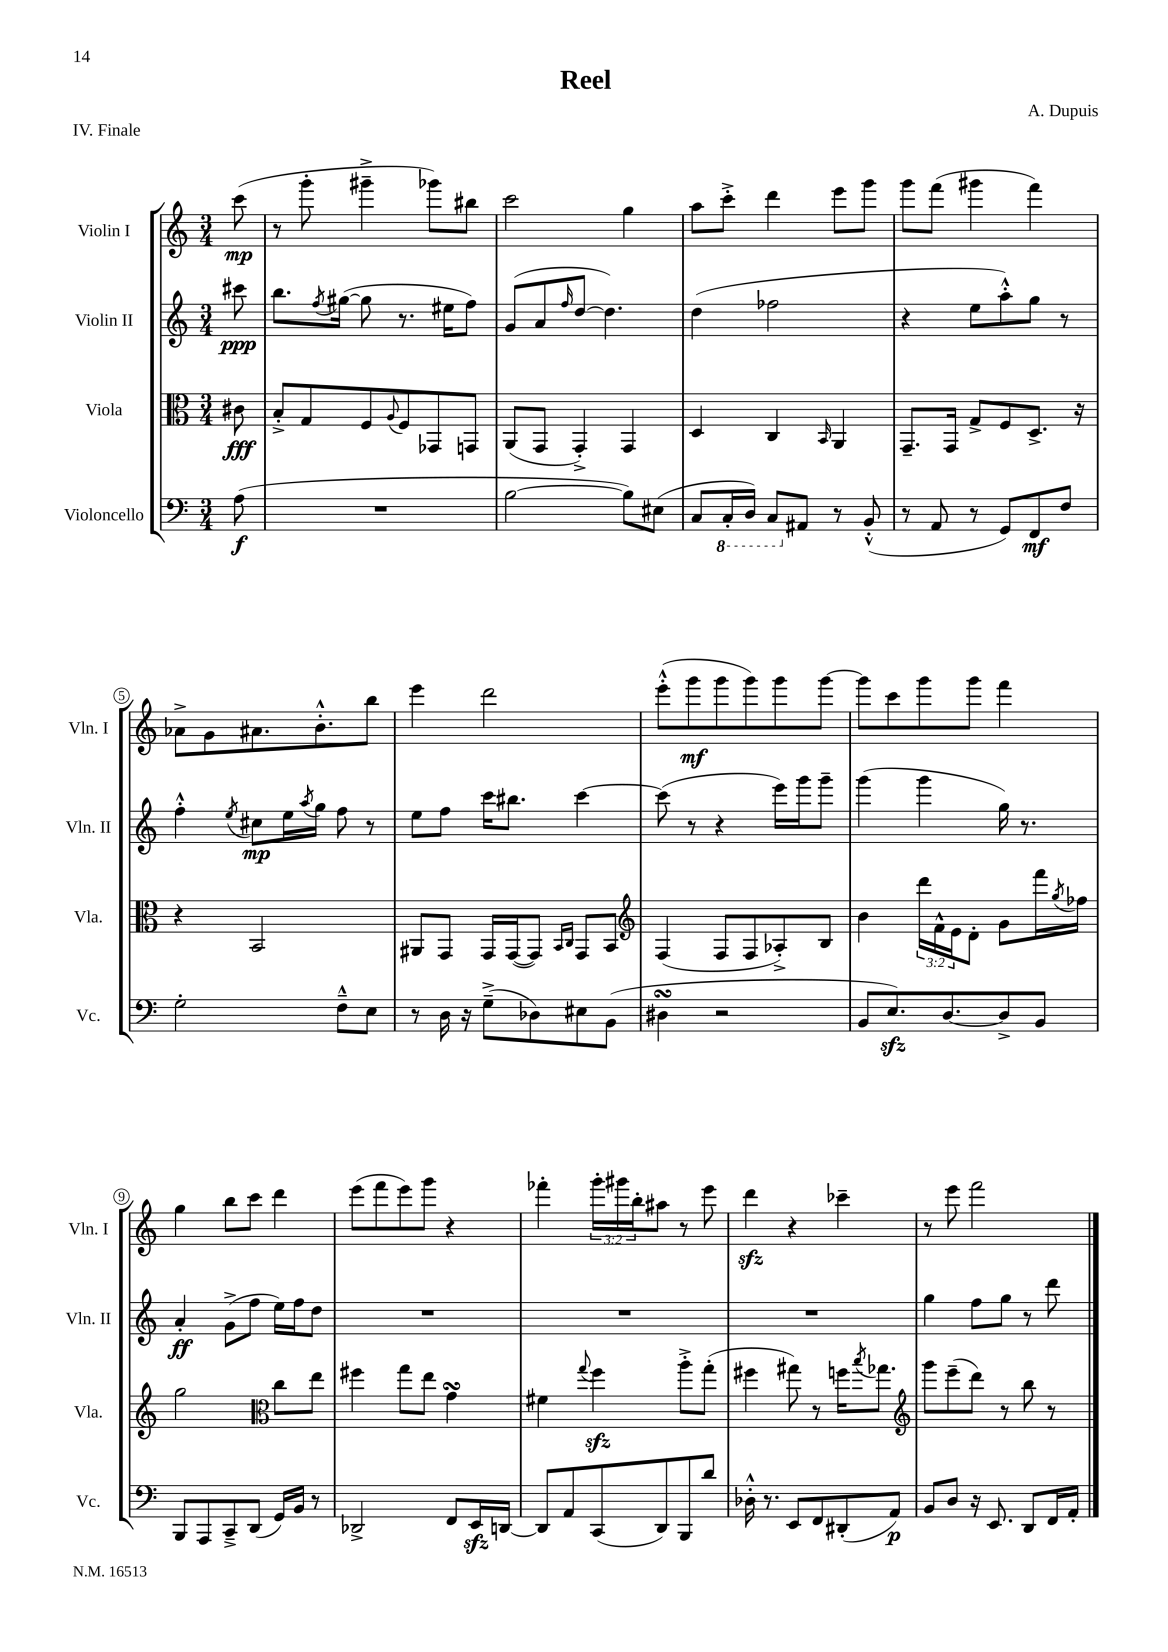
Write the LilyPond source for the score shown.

\header { title = "Reel" composer = "A. Dupuis" piece = "IV. Finale" }
<<
\new StaffGroup <<
\new Staff = "s0" \with { instrumentName = "Violin I" shortInstrumentName = "Vln. I" } {
    \clef treble \key c \major \numericTimeSignature \time 3/4 \override Staff.TupletNumber.text = #tuplet-number::calc-fraction-text \partial 8
    c'''8\mp( |
    r8 g'''8-. gis'''4---> ges'''8) bis''8 |
    c'''2 g''4 |
    a''8 c'''8-.-> d'''4 e'''8 g'''8 |
    g'''8 f'''8( gis'''4 f'''4) |
    aes'8-> g'8 ais'8. b'8.-.-^ b''8 |
    e'''4 d'''2 |
    e'''8-.-^( g'''8\mf g'''8 g'''8) g'''8 g'''8~ |
    g'''8 c'''8 g'''8 g'''8 f'''4 |
    g''4 b''8 c'''8 d'''4 |
    e'''8( f'''8 e'''8) g'''8 r4 |
    fes'''4-. \tuplet 3/2 { g'''16-. gis'''16 b''16-. } ais''8 r8 e'''8 |
    d'''4\sfz r4 ces'''4-- |
    r8 e'''8 f'''2 \bar "|." |
}
\new Staff = "s1" \with { instrumentName = "Violin II" shortInstrumentName = "Vln. II" } {
    \clef treble \key c \major \numericTimeSignature \time 3/4 \partial 8
    cis'''8\ppp |
    b''8. \acciaccatura { f''8 } gis''16~( gis''8 r8. eis''16 f''8) |
    g'8( a'8 \grace { f''16 } d''8~ d''4.) |
    d''4( fes''2 |
    r4 e''8 a''8-.-^) g''8 r8 |
    f''4-.-^ \acciaccatura { e''8 } cis''8\mp e''16 \acciaccatura { a''8 } g''16 f''8 r8 |
    e''8 f''8 c'''16 bis''8. c'''4~ |
    c'''8( r8 r4 e'''16) g'''16 g'''8-- |
    g'''4( g'''4 g''16) r8. |
    a'4-.\ff g'8->( f''8 e''16) f''16 d''8 |
    R2. |
    R2. |
    R2. |
    g''4 f''8 g''8 r8 d'''8 \bar "|." |
}
\new Staff = "s2" \with { instrumentName = "Viola" shortInstrumentName = "Vla." } {
    \clef alto \key c \major \numericTimeSignature \time 3/4 \override Staff.TupletNumber.text = #tuplet-number::calc-fraction-text \partial 8
    cis'8\fff |
    b8-.-> g8 f8 \appoggiatura { a8 } f8 ges,8 g,8 |
    a,8( g,8 g,4-.->) g,4 |
    d4 c4 \grace { b,16 } a,4 |
    g,8.-- g,16 g8-> f8 d8.-> r16 |
    r4 b,2 |
    ais,8 g,8 g,16 g,16~( g,8) \grace { b,16 c16 } g,8 b,8 |
    \clef treble f4( f8 f8 aes8-.->) b8 |
    b'4 \tuplet 3/2 { d'''16 f'16-^ e'16 } d'8-. g'8 f'''16 \acciaccatura { g''8 } fes''16 |
    g''2 \clef alto c''8 e''8 |
    fis''4 g''8 e''8 g'4\turn |
    fis'4 \appoggiatura { g''8 } f''4\sfz a''8-.-> g''8-.( |
    fis''4 gis''8) r8 f''16 \acciaccatura { b''8 } ges''8. |
    \clef treble g'''8 e'''8--( d'''8) r8 b''8 r8 \bar "|." |
}
\new Staff = "s3" \with { instrumentName = "Violoncello" shortInstrumentName = "Vc." } {
    \clef bass \key c \major \numericTimeSignature \time 3/4 \partial 8
    a8\f( |
    R2. |
    b2~ b8) eis8( |
    c8 \ottava #-1 c,16-. d,16) c,8 \ottava #0 ais,8 r8 b,8-.-^( |
    r8 a,8 r8 g,8) f,8\mf f8 |
    g2-. f8---^ e8 |
    r8 d16 r16 g8--->( des8) eis8 b,8( |
    dis4\turn r2 |
    b,8 e8.\sfz) d8.~ d8-> b,8 |
    b,,8 a,,8 c,8---> d,8( g,16) b,16 r8 |
    des,2-> f,8 e,16\sfz d,16~ |
    d,8 a,8 c,8( d,8) b,,8 d'8 |
    des16-.-^ r8. e,8 f,8 dis,8-.( a,8\p) |
    b,8 d8 r16 e,8. d,8 f,16 a,16-. \bar "|." |
}
>>
>>
\layout { \context { \Score \override BarNumber.stencil = #(make-stencil-circler 0.1 0.3 ly:text-interface::print) } }
